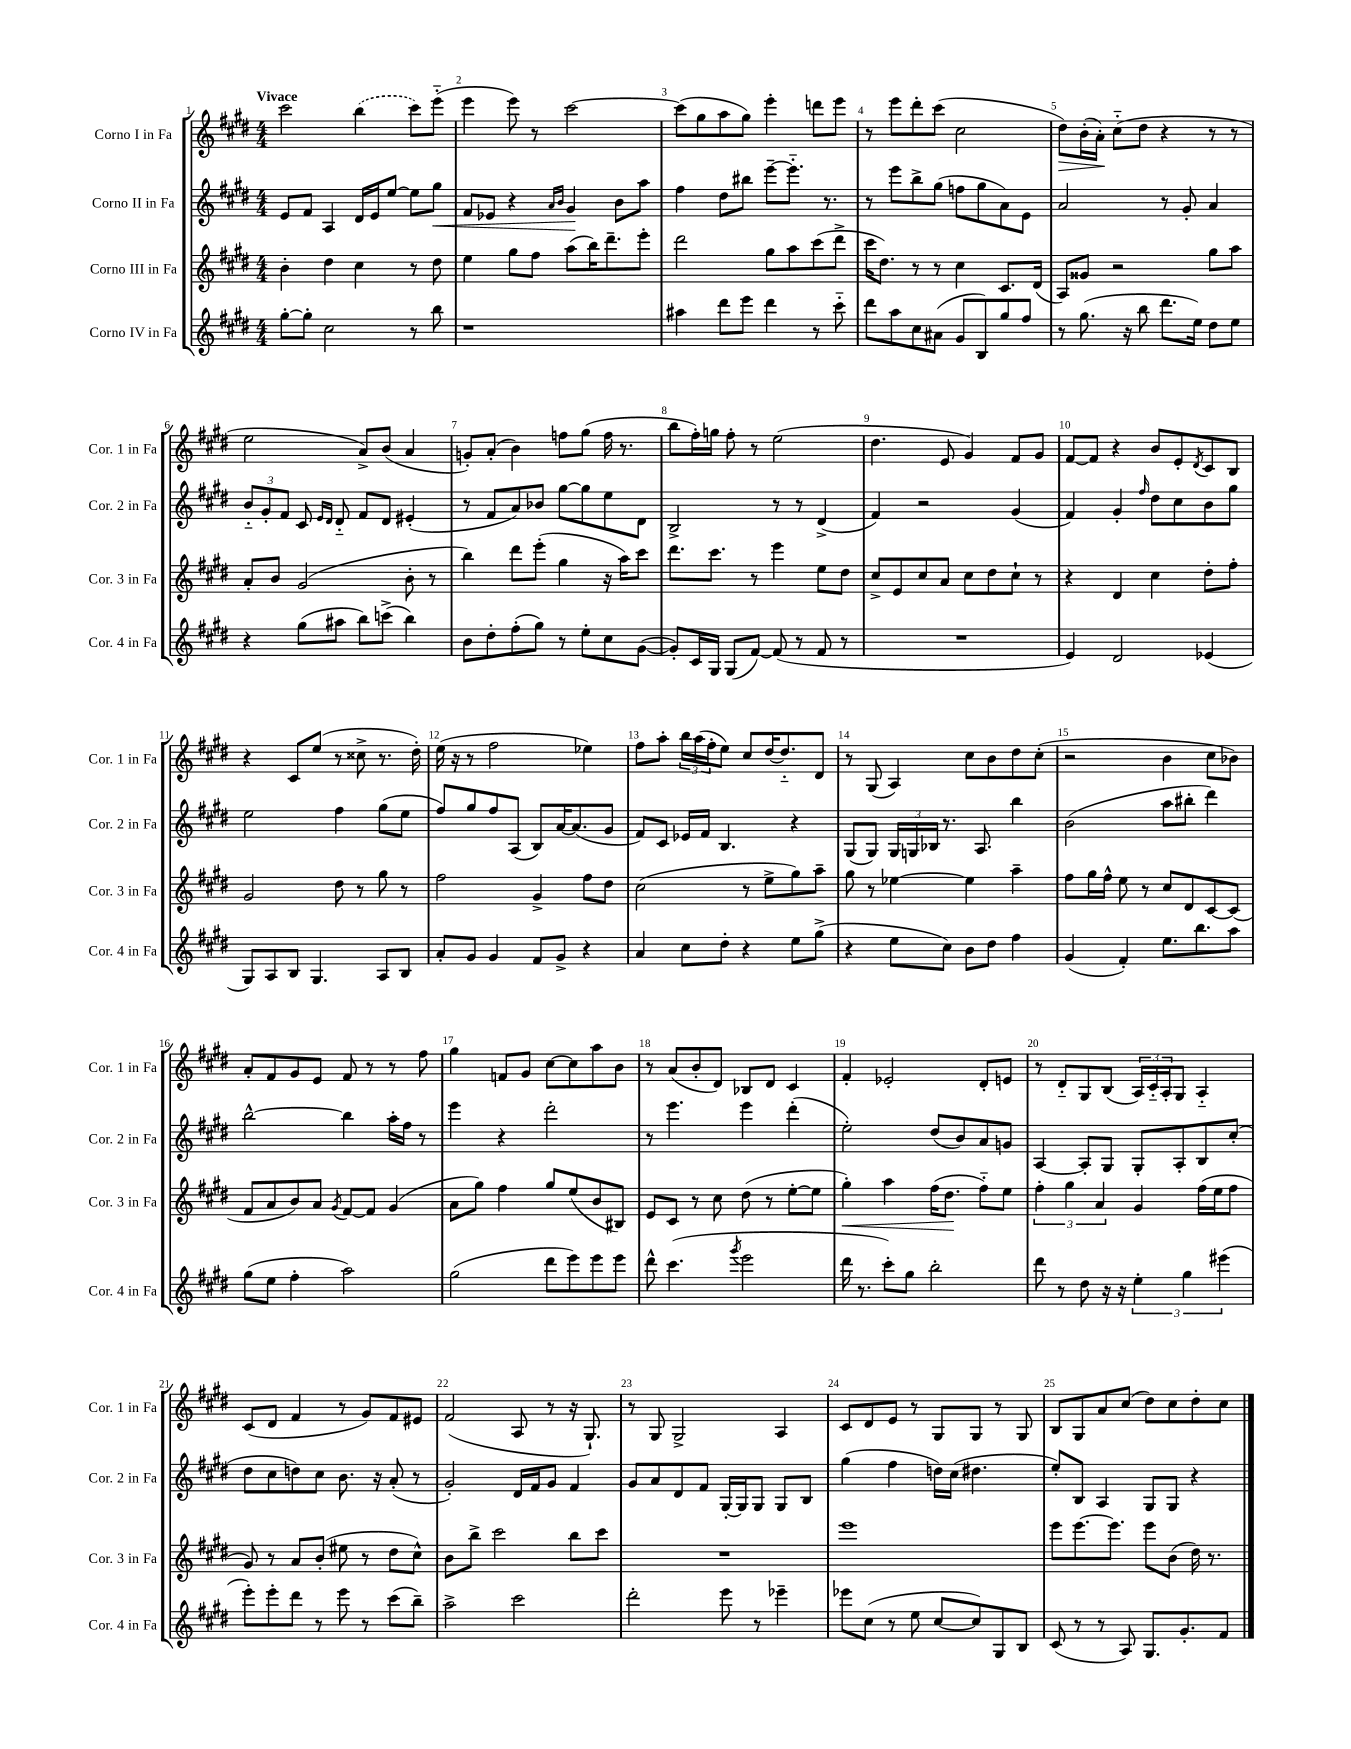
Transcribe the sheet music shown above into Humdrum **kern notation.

**kern	**kern	**dynam	**kern	**dynam	**kern	**dynam
*part4	*part3	*part3	*part2	*part2	*part1	*part1
*staff4	*staff3	*staff3	*staff2	*staff2	*staff1	*staff1
*I"Corno IV in Fa	*I"Corno III in Fa	*	*I"Corno II in Fa	*	*I"Corno I in Fa	*
*I'Cor. 4 in Fa	*I'Cor. 3 in Fa	*	*I'Cor. 2 in Fa	*	*I'Cor. 1 in Fa	*
*clefG2	*clefG2	*	*clefG2	*	*clefG2	*
*k[f#c#g#d#]	*k[f#c#g#d#]	*	*k[f#c#g#d#]	*	*k[f#c#g#d#]	*
*M4/4	*M4/4	*	*M4/4	*	*M4/4	*
=1	=1	=1	=1	=1	=1	=1
!	!	!	!	!	!LO:TX:a:B:t=Vivace	!
[8gg#'\L	4b'\	.	8e/L	.	2ccc#\	.
8gg#'\J]	.	.	8f#/J	.	.	.
2cc#\	4dd#\	.	4A/	.	.	.
.	4cc#\	.	16d#/LL	.	(4bb\	.
.	.	.	16e/J	.	.	.
.	.	.	[8ee/J	.	.	.
8r	8r	.	8ee\L]	.	8ccc#\L)	.
!	!	!	!	!LO:HP:b	!	!
8bb\	8dd#\	.	8gg#\J	<	(8eee\J	.
=2	=2	=2	=2	=2	=2	=2
1r	4ee\	.	8f#/L	.	4eee\	.
.	.	.	8e-X/J	.	.	.
.	8gg#\L	.	4r	.	8eee\)	.
.	8ff#\J	.	.	.	8r	.
.	.	.	16qqa/LL	.	.	.
.	.	.	16qqb/JJ	.	.	.
.	(8aa\L	.	4g#/	.	[2ccc#\	.
.	16bb\K)	.	.	.	.	.
.	8.ddd#~\	.	.	.	.	.
.	.	.	8b\L	[	.	.
.	8eee'\J	.	8aa\J	.	.	.
=3	=3	=3	=3	=3	=3	=3
4aa#X\	2ddd#\	.	4ff#\	.	(8ccc#\L]	.
.	.	.	.	.	8gg#\	.
8ddd#\L	.	.	8dd#\L	.	8aa\	.
8eee\J	.	.	8bb#X\J	.	8gg#\J)	.
4ddd#\	8gg#\L	.	[8eee~\L	.	4eee'\	.
.	8aa\	.	8.eee\J]	.	.	.
8r	(8ccc#\	.	.	.	8dddn\L	.
.	.	.	8.r	.	.	.
8ccc#\	8ddd#^\J	.	.	.	8eee\J	.
=4	=4	=4	=4	=4	=4	=4
8ddd#\L	16ccc#\KL	.	8r	.	8r	.
.	8.dd#\J)	.	.	.	.	.
8aa\	.	.	8eee\L	.	8eee\L	.
8cc#\	8r	.	8bb^\	.	8ddd#'\	.
(8a#X\J	8r	.	(8gg#\J	.	(8ccc#\J	.
8g#/L	4cc#\	.	8ffn\L	.	2cc#\	.
8B/)	.	.	8gg#\	.	.	.
8gg#/	8.c#/L	.	8a\)	.	.	.
8ff#/J	.	.	8e\J	.	.	.
.	(16d#/Jk	.	.	.	.	.
=5	=5	=5	=5	=5	=5	=5
!	!	!	!	!	!	!LO:HP:b
8r	8A/L)	.	2a/	.	8dd#\L)	>
(8.gg#\	8g##X/J	.	.	.	(16b'\L	.
.	.	.	.	.	16a'\JJ)	.
.	2r	.	.	.	(8cc#\L	]
16r	.	.	.	.	.	.
8bb\	.	.	.	.	8dd#\J	.
8.ddd#\L	.	.	8r	.	4r	.
.	.	.	8g#'/	.	.	.
16ee\Jk)	.	.	.	.	.	.
8dd#\L	8gg#\L	.	4a/	.	8r	.
8ee\J	8aa\J	.	.	.	8r	.
!!LO:LB:g=z
=6	=6	=6	=6	=6	=6	=6
4r	8a'/L	.	12b/L	.	2ee\	.
.	.	.	12g#'/	.	.	.
.	8b/J	.	.	.	.	.
.	.	.	12f#/J	.	.	.
(8gg#\L	(2g#/	.	8c#/	.	.	.
.	.	.	16qqe/LL	.	.	.
.	.	.	16qqd#/JJ	.	.	.
8aa#X\J	.	.	8d#/	.	.	.
8bb\L)	.	.	8f#/L	.	8a^/L)	.
(8cccn^\J	.	.	8d#/J	.	(8b/J	.
4bb\)	8b'\	.	(4e#X'/	.	4a/	.
.	8r	.	.	.	.	.
=7	=7	=7	=7	=7	=7	=7
8b\L	4bb\)	.	8r	.	8gn'/L)	.
8dd#'\	.	.	8f#/L	.	(8a'/J	.
(8ff#'\	8ddd#\L	.	8a/)	.	4b\)	.
8gg#\J)	(8eee'\J	.	8b-X/J	.	.	.
8r	4gg#\	.	[8gg#\L	.	8ffn\L	.
8ee'\L	.	.	8gg#\]	.	(8gg#\J	.
8cc#\	16r	.	8ee\	.	16ff\	.
.	16aa\KL)	.	.	.	8.r	.
([8g#\J	8ccc#\J	.	8d#\J	.	.	.
=8	=8	=8	=8	=8	=8	=8
8g#'/L])	8.ddd#\L	.	2B^/	.	8bb\L	.
16c#/L	.	.	.	.	16ff#'\L)	.
16G#/JJ	8.ccc#\J	.	.	.	16ggn\JJ	.
(8G#/L	.	.	.	.	8ff#'\	.
[8f#/J)	8r	.	.	.	8r	.
(8f#/]	4eee\	.	8r	.	(2ee\	.
8r	.	.	8r	.	.	.
8f#/	8ee\L	.	(4d#^/	.	.	.
8r	8dd#\J	.	.	.	.	.
=9	=9	=9	=9	=9	=9	=9
1r	8cc#^/L	.	4f#/)	.	4.dd#\	.
.	8e/	.	.	.	.	.
.	8cc#/	.	2r	.	.	.
.	8a/J	.	.	.	8e/	.
.	8cc#\L	.	.	.	4g#/)	.
.	8dd#\	.	.	.	.	.
.	8cc#`\J	.	(4g#/	.	8f#/L	.
.	8r	.	.	.	8g#/J	.
=10	=10	=10	=10	=10	=10	=10
4e/)	4r	.	4f#/)	.	[8f#/L	.
.	.	.	.	.	8f#/J]	.
2d#/	4d#/	.	4g#'/	.	4r	.
.	.	.	16qqff#/	.	.	.
.	4cc#\	.	8dd#\L	.	8b/L	.
.	.	.	8cc#\	.	8e'/	.
.	.	.	.	.	8qd#/	.
(4e-X/	8dd#'\L	.	8b\	.	8c#/	.
.	8ff#'\J	.	8gg#\J	.	8B/J	.
!!LO:LB:g=z
=11	=11	=11	=11	=11	=11	=11
8G#/L)	2g#/	.	2ee\	.	4r	.
8A/	.	.	.	.	.	.
8B/J	.	.	.	.	8c#/L	.
4.G#/	.	.	.	.	(8ee/J	.
.	8dd#\	.	4ff#\	.	8r	.
.	8r	.	.	.	8cc##X^\	.
8A/L	8gg#\	.	(8gg#\L	.	8.r	.
8B/J	8r	.	8ee\J	.	.	.
.	.	.	.	.	16dd#'\)	.
=12	=12	=12	=12	=12	=12	=12
8a'/L	2ff#\	.	8ff#/L)	.	(16ee\	.
.	.	.	.	.	16r	.
8g#/J	.	.	8gg#/	.	8r	.
4g#/	.	.	8ff#/	.	2ff#\	.
.	.	.	(8A/J	.	.	.
8f#/L	4g#^/	.	8B/L)	.	.	.
8g#^/J	.	.	[16a/K	.	.	.
.	.	.	(8.a/]	.	.	.
4r	8ff#\L	.	.	.	4ee-X\)	.
.	8dd#\J	.	8g#/J	.	.	.
=13	=13	=13	=13	=13	=13	=13
4a/	(2cc#\	.	8f#/L)	.	8ff#\L	.
.	.	.	8c#/J	.	8aa'\J	.
8cc#\L	.	.	16e-X/LL	.	24bb\LL	.
.	.	.	.	.	(24aa\	.
.	.	.	16f#/JJ	.	.	.
.	.	.	.	.	24ff#'\J	.
8dd#'\J	.	.	4.B/	.	8ee\J)	.
4r	8r	.	.	.	8cc#/L	.
.	8ee^\L	.	.	.	[16dd#/K	.
.	.	.	.	.	8.dd#/]	.
8ee\L	8gg#\)	.	4r	.	.	.
(8gg#^\J	8aa~\J	.	.	.	8d#/J	.
=14	=14	=14	=14	=14	=14	=14
4r	8gg#\	.	(8G#/L	.	8r	.
.	8r	.	8G#/J)	.	(8G#/	.
8ee\L	[4ee-X\	.	24G#/LL	.	4A/)	.
.	.	.	24Gn/	.	.	.
.	.	.	24B-X/JJ	.	.	.
8cc#\J)	.	.	8.r	.	.	.
8b\L	4ee-\]	.	.	.	8cc#\L	.
.	.	.	8.A/	.	.	.
8dd#\J	.	.	.	.	8b\	.
4ff#\	4aa~\	.	4bb\	.	8dd#\	.
.	.	.	.	.	(8cc#'\J	.
=15	=15	=15	=15	=15	=15	=15
(4g#/	8ff#\L	.	(2b\	.	2r	.
.	16gg#\L	.	.	.	.	.
.	16ff#^^\JJ	.	.	.	.	.
4f#'/)	8ee\	.	.	.	.	.
.	8r	.	.	.	.	.
8.ee\L	8cc#/L	.	8aa\L	.	4b\	.
.	8d#/	.	8bb#X'\J	.	.	.
8.bb\	.	.	.	.	.	.
.	[8c#/	.	4ddd#\)	.	8cc#\L	.
8aa\J	(8c#/J]	.	.	.	8b-X\J)	.
!!LO:LB:g=z
=16	=16	=16	=16	=16	=16	=16
(8gg#\L	8f#/L	.	[2bb^^\	.	8a'/L	.
8ee\J	8a/	.	.	.	8f#/	.
4ff#'\	8b/)	.	.	.	8g#/	.
.	8a/J	.	.	.	8e/J	.
.	8qg#/	.	.	.	.	.
2aa\)	[8f#/L	.	4bb\]	.	8f#/	.
.	8f#/J]	.	.	.	8r	.
.	(4g#/	.	16aa'\LL	.	8r	.
.	.	.	16ff#\JJ	.	.	.
.	.	.	8r	.	8ff#\	.
=17	=17	=17	=17	=17	=17	=17
(2gg#\	8a\L	.	4eee\	.	4gg#\	.
.	8gg#\J)	.	.	.	.	.
.	4ff#\	.	4r	.	8fn/L	.
.	.	.	.	.	8g#/J	.
8ddd#\L	8gg#/L	.	2ddd#'\	.	[8cc#\L	.
8eee\)	(8ee/	.	.	.	8cc#\]	.
8eee\	8b/	.	.	.	8aa\	.
8eee\J	8B#X/J)	.	.	.	8b\J	.
=18	=18	=18	=18	=18	=18	=18
8ddd#^^\	8e/L	.	8r	.	8r	.
(4.ccc#\	8c#/J	.	4.eee\	.	(8a/L	.
.	8r	.	.	.	8b'/	.
.	8cc#\	.	.	.	8d#/J)	.
8qggg#/	.	.	.	.	.	.
2eee\	(8dd#\	.	4eee\	.	8B-X/L	.
.	8r	.	.	.	8d#/J	.
.	[8ee'\L	.	(4ddd#'\	.	4c#/	.
.	8ee\J]	.	.	.	.	.
=19	=19	=19	=19	=19	=19	=19
!	!	!LO:HP:b	!	!	!	!
16ddd#\	4gg#'\)	<	2ee'\)	.	4f#'/	.
8.r	.	.	.	.	.	.
8ccc#'\L)	4aa\	.	.	.	2e-X'/	.
8gg#\J	.	.	.	.	.	.
2bb'\	(16ff#\KL	.	(8dd#/L	.	.	.
.	8.dd#\J	.	.	.	.	.
.	.	.	8b/)	.	.	.
.	8ff#\L)	[	8a/	.	8d#'/L	.
.	8ee\J	.	8gn/J	.	8en/J	.
=20	=20	=20	=20	=20	=20	=20
8ddd#\	6ff#'\	.	[4A/	.	8r	.
8r	.	.	.	.	8d#/L	.
.	6gg#\	.	.	.	.	.
8dd#\	.	.	8A'/L]	.	8G#/	.
.	6a/	.	.	.	.	.
16r	.	.	8G#/J	.	(8B/J	.
16r	.	.	.	.	.	.
6ee'\	4g#/	.	8G#'/L	.	24A/LL)	.
.	.	.	.	.	24c#/	.
.	.	.	.	.	24A'/J	.
.	.	.	8A'/	.	8G#/J	.
6gg#\	.	.	.	.	.	.
.	(16ff#\LL	.	8B/	.	4A/	.
.	16ee\J	.	.	.	.	.
(6eee#X\	.	.	.	.	.	.
.	8ff#\J	.	(8cc#'/J	.	.	.
!!LO:LB:g=z
=21	=21	=21	=21	=21	=21	=21
8eee'\L)	8g#/)	.	8dd#\L	.	(8c#/L	.
8eee'\	8r	.	8cc#\	.	8d#/J	.
8ddd#\J	8a/L	.	8ddn\)	.	4f#/	.
8r	(8b'/J	.	8cc#\J	.	.	.
8eee\	8ee#X\	.	8.b\	.	8r	.
8r	8r	.	.	.	8g#/L)	.
.	.	.	16r	.	.	.
(8ccc#\L	8dd#\L	.	(8a'/	.	8f#/	.
8bb~\J)	8cc#^^\J)	.	8r	.	8e#X/J	.
=22	=22	=22	=22	=22	=22	=22
2aa^\	8b\L	.	2g#'/)	.	(2f#/	.
.	8bb^\J	.	.	.	.	.
.	2ccc#\	.	.	.	.	.
2ccc#\	.	.	16d#/LL	.	8A/	.
.	.	.	16f#/J	.	.	.
.	.	.	8g#/J	.	8r	.
.	8bb\L	.	4f#/	.	16r	.
.	.	.	.	.	8.G#`/)	.
.	8ccc#\J	.	.	.	.	.
=23	=23	=23	=23	=23	=23	=23
2ddd#'\	1r	.	8g#/L	.	8r	.
.	.	.	8a/	.	8G#/	.
.	.	.	8d#/	.	2G#^/	.
.	.	.	8f#/J	.	.	.
8eee\	.	.	[16G#'/LL	.	.	.
.	.	.	16G#/J]	.	.	.
8r	.	.	8G#/J	.	.	.
4eee-X~\	.	.	8G#/L	.	4A/	.
.	.	.	8B/J	.	.	.
=24	=24	=24	=24	=24	=24	=24
8eee-X\L	1eee	.	(4gg#\	.	8c#/L	.
(8cc#\J	.	.	.	.	8d#/	.
8r	.	.	4ff#\	.	8e/J	.
8ee\	.	.	.	.	8r	.
[8cc#/L	.	.	16ddn\LL)	.	8G#/L	.
.	.	.	(16cc#\JJ	.	.	.
8cc#/])	.	.	4.dd#X\	.	8G#/J	.
8G#/	.	.	.	.	8r	.
8B/J	.	.	.	.	8G#/	.
=25	=25	=25	=25	=25	=25	=25
(8c#/	8eee\L	.	8ee'/L)	.	8B/L	.
8r	[8.eee\	.	8B/J	.	8G#/	.
8r	.	.	4A/	.	8a/	.
.	8.eee\J]	.	.	.	.	.
8A/)	.	.	.	.	(8cc#/J	.
8.G#/L	8eee\L	.	8G#/L	.	8dd#\L)	.
.	(8b\J	.	8G#/J	.	8cc#\	.
8.g#'/	.	.	.	.	.	.
.	16dd#\)	.	4r	.	8dd#'\	.
.	8.r	.	.	.	.	.
8f#/J	.	.	.	.	8cc#\J	.
==	==	==	==	==	==	==
*-	*-	*-	*-	*-	*-	*-
